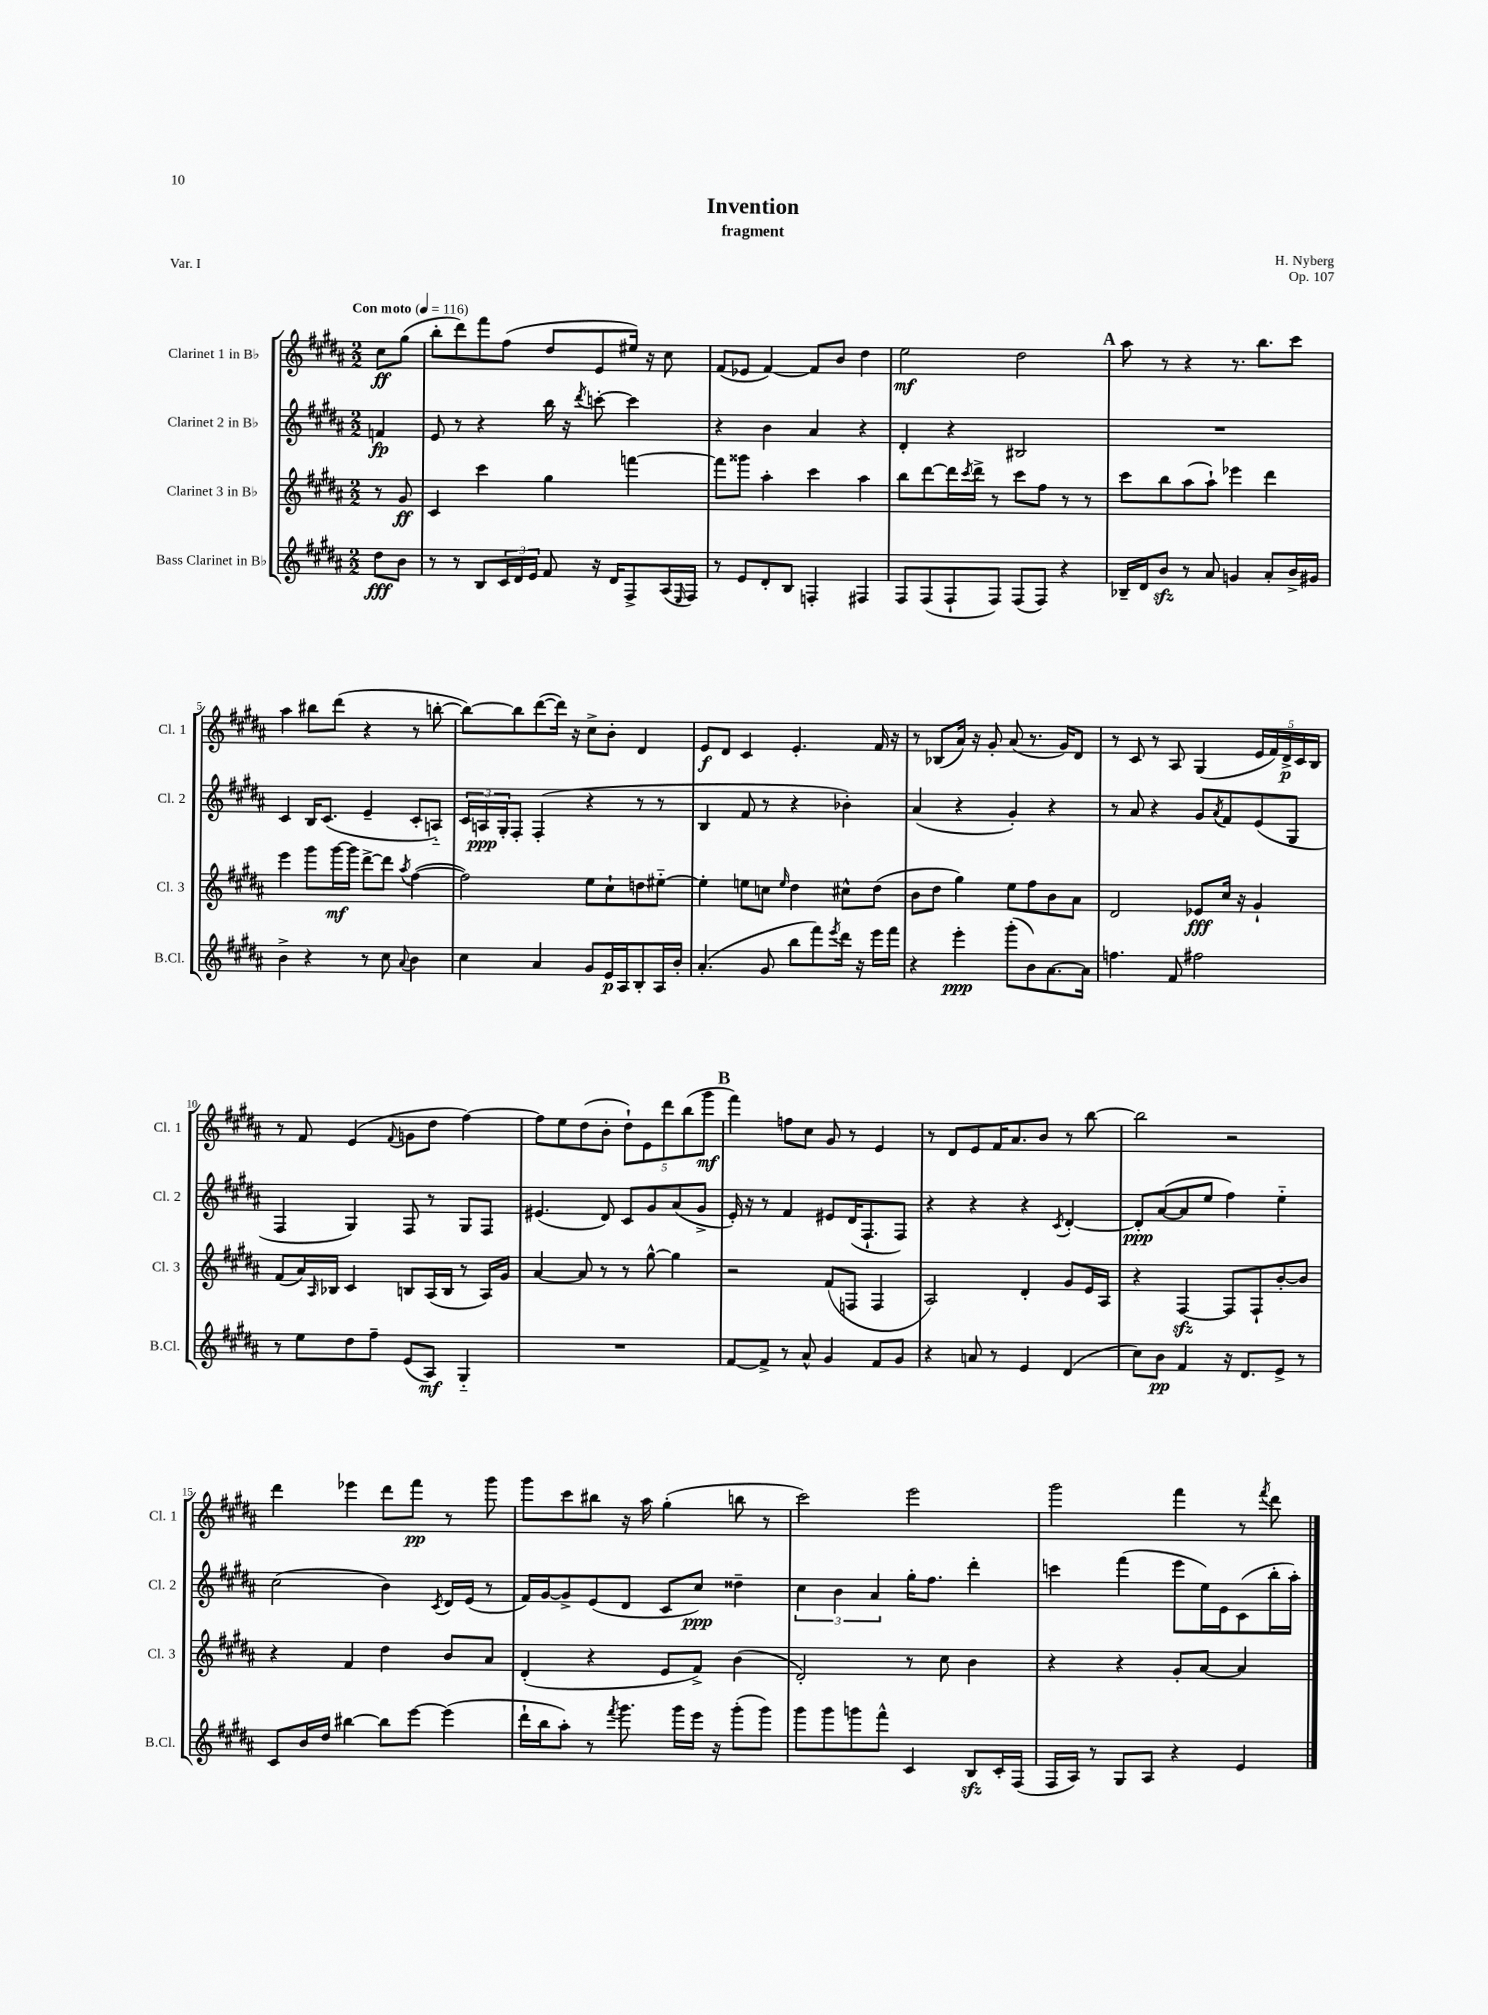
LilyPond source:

\header { title = "Invention" composer = "H. Nyberg" subtitle = "fragment" opus = "Op. 107" piece = "Var. I" }
<<
\new StaffGroup <<
\new Staff = "s0" \with { instrumentName = "Clarinet 1 in Bb" shortInstrumentName = "Cl. 1" } {
    \clef treble \key b \major \numericTimeSignature \time 2/2 \partial 4 \tempo "Con moto" 4 = 116
    cis''8\ff gis''8( |
    b''8-. dis'''8) fis'''8 fis''8( dis''8 e'8 eis''16) r16 cis''8 |
    fis'8( ees'8 fis'4~) fis'8 b'8 dis''4 |
    e''2\mf dis''2 |
    \mark \markup { \bold "A" } ais''8 r8 r4 r8. b''8. cis'''8 |
    ais''4 bis''8 dis'''8( r4 r8 b''8~-. |
    b''8~) b''8 dis'''8~( dis'''16) r16 cis''8-> b'8-. dis'4 |
    e'8\f dis'8 cis'4 e'4.-. fis'16 r16 |
    r8 bes8( ais'16) r16 gis'8-. ais'8( r8. gis'16) dis'8 |
    r8 cis'8 r8 ais8 gis4( \tuplet 5/4 { e'16 fis'16) dis'16->\p cis'16 b16 } |
    r8 fis'8 e'4( \appoggiatura { fis'8 } g'8 dis''8 fis''4~) |
    fis''8 e''8 dis''8( b'8-. \tuplet 5/4 { dis''8-!) e'8 dis'''8 b''8( gis'''8\mf } |
    \mark \markup { \bold "B" } fis'''4) f''8 cis''8 gis'8 r8 e'4 |
    r8 dis'8 e'8 fis'16 ais'8. b'8 r8 b''8~ |
    b''2 r2 |
    dis'''4 ees'''4 dis'''8 fis'''8\pp r8 gis'''8 |
    gis'''8 cis'''8 bis''8 r16 ais''16 gis''4-.( b''8 r8 |
    cis'''2) e'''2 |
    gis'''2 fis'''4 r8 \acciaccatura { fis'''8 } dis'''8 \bar "|." |
}
\new Staff = "s1" \with { instrumentName = "Clarinet 2 in Bb" shortInstrumentName = "Cl. 2" } {
    \clef treble \key b \major \numericTimeSignature \time 2/2 \partial 4
    f'4\fp |
    e'8 r8 r4 b''16 r16 \acciaccatura { dis'''8 } c'''8~-. c'''4 |
    r4 b'4 ais'4 r4 |
    dis'4-. r4 bis2 |
    \mark \markup { \bold "A" } R1 |
    cis'4 b16 cis'8.( e'4-- cis'8-. a8-_) |
    \tuplet 3/2 { cis'16 a16\ppp gis16-. } fis8-. fis4-.( r4 r8 r8 |
    b4 fis'8 r8 r4 bes'4-.) |
    ais'4( r4 gis'4-.) r4 |
    r8 ais'8 r4 gis'8 \acciaccatura { ais'8 } fis'8 e'8( gis8 |
    fis4 gis4) fis8 r8 gis8 fis8 |
    eis'4.( dis'8) cis'8 gis'8 ais'8( gis'8-> |
    \mark \markup { \bold "B" } e'16-.) r16 r8 fis'4 eis'8 dis'16( fis8.-! fis8) |
    r4 r4 r4 \acciaccatura { cis'8 } dis'4~-. |
    dis'8-.\ppp ais'8~( ais'8 e''8 fis''4) e''4-_ |
    cis''2( b'4) \acciaccatura { cis'8 } dis'16 e'16( r8 |
    fis'16) gis'16~ gis'8-> e'8( dis'8 cis'8 cis''8\ppp) disis''4-- |
    \tuplet 3/2 { cis''4 b'4 ais'4 } gis''16-. fis''8. dis'''4-. |
    c'''4 fis'''4( e'''8 e''16) e'16 cis'8( b''16-. ais''16-.) \bar "|." |
}
\new Staff = "s2" \with { instrumentName = "Clarinet 3 in Bb" shortInstrumentName = "Cl. 3" } {
    \clef treble \key b \major \numericTimeSignature \time 2/2 \partial 4
    r8 gis'8\ff |
    cis'4 cis'''4 gis''4 f'''4~ |
    f'''8 gisis'''8 ais''4-. cis'''4 ais''4 |
    b''8 dis'''8~ dis'''16 \acciaccatura { cis'''8 } dis'''16-> r8 cis'''8 fis''8 r8 r8 |
    \mark \markup { \bold "A" } cis'''8 b''8 ais''8( ais''8-!) ees'''4 dis'''4 |
    e'''4 gis'''8 gis'''16~\mf gis'''16 dis'''8~-> dis'''8 \acciaccatura { ais''8 } fis''4~( |
    fis''2) e''8 cis''8-! d''8 eis''8~-_ |
    eis''4-. e''8 c''8 \grace { e''16 } dis''4 cis''8-^ dis''8( |
    b'8 dis''8 gis''4) e''8 fis''8 b'8 ais'8 |
    dis'2 ees'8\fff cis''16 r16 gis'4-! |
    fis'8( ais'16) \grace { ais16 } bes16 cis'4 b8 ais16( b16 r8 ais16) gis'16 |
    ais'4~ ais'8 r8 r8 gis''8~-^ gis''4 |
    \mark \markup { \bold "B" } r2 fis'8( f8 f4 |
    ais2) dis'4-. gis'8 e'16 ais16 |
    r4 fis4~\sfz fis8 fis8-! b'8~-. b'8 |
    r4 fis'4 dis''4 b'8 ais'8 |
    dis'4-.( r4 e'8 fis'8->) b'4( |
    dis'2-.) r8 cis''8 b'4 |
    r4 r4 gis'8-. ais'8~ ais'4 \bar "|." |
}
\new Staff = "s3" \with { instrumentName = "Bass Clarinet in Bb" shortInstrumentName = "B.Cl." } {
    \clef treble \key b \major \numericTimeSignature \time 2/2 \partial 4
    dis''8\fff b'8 |
    r8 r8 b8 \tuplet 3/2 { cis'16 dis'16 e'16 } fis'8 r16 dis'16 fis8-> ais16( \grace { e16 } fis16) |
    r8 e'8 dis'8-. b8 f4-. fis4 |
    fis8 fis8( fis8-! fis8) fis8( fis8) r4 |
    \mark \markup { \bold "A" } bes16-- dis'16 b'8\sfz r8 ais'8 g'4 ais'8-. b'16-> gis'16 |
    b'4-> r4 r8 cis''8 \appoggiatura { ais'8 } b'4 |
    cis''4 ais'4 gis'8 e'16\p ais16 b8-. ais16 b'16-. |
    ais'4.-.( gis'8 b''8 fis'''8) \acciaccatura { e'''8 } dis'''16 r16 e'''16 fis'''16 |
    r4 e'''4-.\ppp gis'''8-.( b'8) ais'8.~ ais'16 |
    f''4. fis'8 fis''2 |
    r8 e''8 dis''8 fis''8-- e'8( ais8\mf) gis4-_ |
    R1 |
    \mark \markup { \bold "B" } fis'8~ fis'8-> r8 ais'8-^ gis'4 fis'8 gis'8 |
    r4 a'8 r8 e'4 dis'4( |
    cis''8) b'8\pp fis'4 r16 dis'8. e'8-> r8 |
    cis'8 b'16 dis''16 bis''4~ bis''8 e'''8~ e'''4( |
    dis'''16-! b''16 ais''8-.) r8 \acciaccatura { fis'''8 } gis'''8. gis'''16 e'''16 r16 gis'''8-.( gis'''8) |
    gis'''8 gis'''8 g'''8 fis'''8-^ cis'4 b8\sfz cis'16-. fis16( |
    fis16 ais16) r8 gis8 ais8 r4 e'4 \bar "|." |
}
>>
>>
